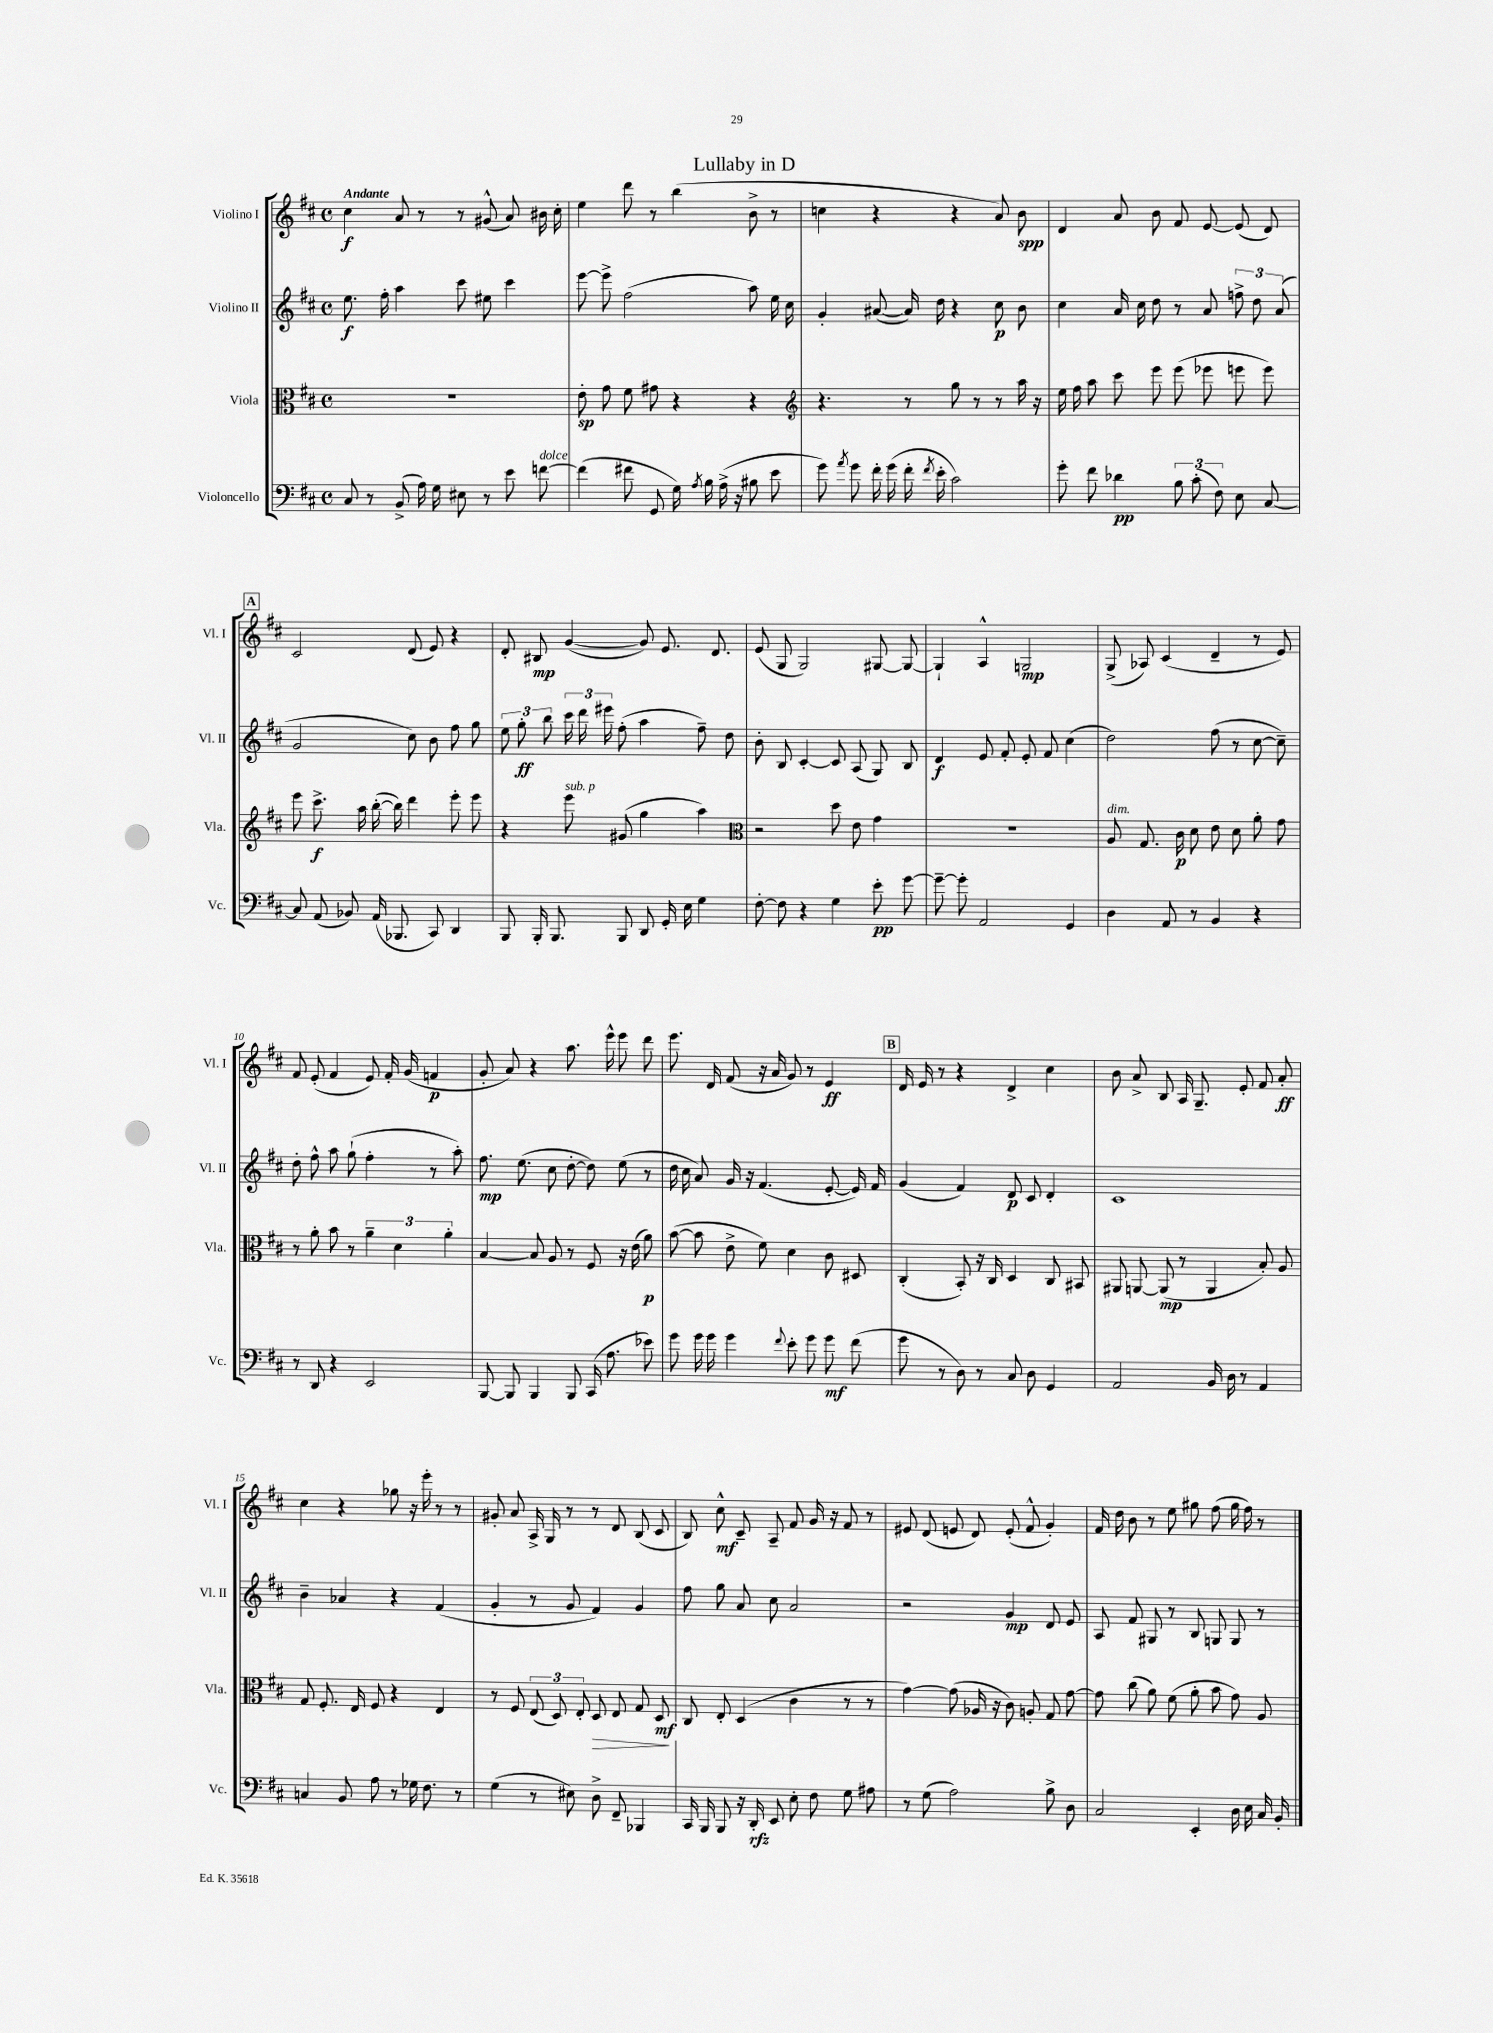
\header { title = "Lullaby in D" }
<<
\new StaffGroup <<
\new Staff = "s0" \with { instrumentName = "Violino I" shortInstrumentName = "Vl. I" } {
    \clef treble \key d \major \defaultTimeSignature \time 4/4 \tempo "Andante"
    \autoBeamOff cis''4\f a'8 r8 r8 gis'8-^( a'8) bis'16 cis''16-. |
    e''4 d'''8 r8 b''4( b'8-> r8 |
    c''4 r4 r4 a'8) b'8\spp |
    d'4 a'8 b'8 fis'8 e'8~ e'8( d'8) |
    \mark \markup { \box "A" } cis'2 d'8( e'8) r4 |
    d'8-. bis8\mp g'4~( g'8) e'8. d'8. |
    e'8( g8 g2) gis8~ gis8~ |
    gis4-! a4-^ g2\mp |
    g8->( aes8) cis'4( d'4-- r8 e'8) |
    fis'8 e'8-.( fis'4 e'8) fis'16-. g'16( f'4\p |
    g'8-. a'8) r4 a''8. e'''16-^ e'''8 d'''8 |
    e'''8. d'16 fis'8( r16 a'16 g'8) r8 e'4\ff |
    \mark \markup { \box "B" } d'16 e'16 r8 r4 d'4-> cis''4 |
    b'8 a'8-> b8 a16 g8.-- e'8-. fis'8 a'8-.\ff |
    cis''4 r4 ges''8 r16 e'''16-. r8 r8 |
    gis'8-. a'8 a16-> g16 r8 r8 d'8 b8( cis'8 |
    b8) cis''8-^\mf cis'8-- a8-- fis'8 g'16 r16 fis'8 r8 |
    eis'8 d'8( e'8 d'8) e'8-.( fis'8-^ g'4-.) |
    fis'16 d''16 b'8 r8 e''8 gis''8 fis''8( gis''16 fis''16) r8 \bar "|." |
}
\new Staff = "s1" \with { instrumentName = "Violino II" shortInstrumentName = "Vl. II" } {
    \clef treble \key d \major \defaultTimeSignature \time 4/4
    \autoBeamOff e''8.\f fis''16-. a''4 cis'''8 eis''8 cis'''4 |
    e'''8~ e'''8-> fis''2( a''8) e''16 cis''16 |
    g'4-. ais'8~( ais'16) d''16 r4 cis''8\p b'8 |
    cis''4 a'16 cis''16 d''8 r8 a'8 \tuplet 3/2 { f''8-> d''8 a'8( } |
    \mark \markup { \box "A" } g'2 cis''8) b'8 fis''8 g''8 |
    \tuplet 3/2 { e''8 g''8-.\ff b''8 } \tuplet 3/2 { cis'''16 d'''16 eis'''16 } fis''8-.( a''4 fis''8--) d''8 |
    b'8-. b8 cis'4~-. cis'8 a8( g8) b8 |
    d'4\f e'8 fis'8-. e'8-. fis'8 cis''4( |
    d''2) fis''8( r8 cis''8~ cis''8--) |
    d''8-. fis''8-^ a''8 g''8-!( fis''4-. r8 a''8-.) |
    fis''8.\mp e''8.( cis''8 d''8~-. d''8) e''8( r8 |
    d''16 cis''16 a'8) g'16 r16 fis'4.( e'8~-. e'16) fis'16 |
    \mark \markup { \box "B" } g'4( fis'4) d'8\p cis'8 d'4-. |
    cis'1 |
    b'4-- aes'4 r4 fis'4( |
    g'4-. r8 g'8 fis'4) g'4 |
    fis''8 g''8 a'8 cis''8 a'2 |
    r2 g'4\mp d'8 e'8 |
    a8 fis'8 gis8 r8 b8 g8 g8 r8 \bar "|." |
}
\new Staff = "s2" \with { instrumentName = "Viola" shortInstrumentName = "Vla." } {
    \clef alto \key d \major \defaultTimeSignature \time 4/4
    \autoBeamOff R1 |
    e'8-.\sp g'8 fis'8 gis'8 r4 r4 |
    \clef treble r4. r8 g''8 r8 r8 a''16 r16 |
    e''16 fis''16 a''8 cis'''8 e'''8 e'''8( ees'''8 e'''8 e'''8) |
    \mark \markup { \box "A" } e'''8 cis'''8.->\f a''16 b''16~-.( b''16) d'''4 e'''8-. e'''8 |
    r4 e'''8^\markup { \italic "sub. p" } gis'8( g''4 a''4) |
    \clef alto r2 d''8 e'8 g'4 |
    R1 |
    a8^\markup { \italic "dim." } g8. cis'16\p d'8 e'8 d'8 a'8-. g'8 |
    r8 a'8-. b'8 r8 \tuplet 3/2 { a'4-- d'4 a'4-. } |
    b4~ b8 a8 r8 fis8 r16 e'16( a'8\p) |
    b'8~( b'8 e'8-> fis'8) d'4 cis'8 dis8 |
    \mark \markup { \box "B" } cis4-.( b,8-.) r16 cis16 d4 cis8 bis,8 |
    ais,8 a,8~ a,8\mp( r8 a,4 b8-.) a8 |
    g8 fis8.-. e16 fis8 r4 e4 |
    r8 fis8 \tuplet 3/2 { e8( d8) e8-. } d8\> e8 g8 d8\mf\! |
    cis8 e8-. d4( cis'4 r8 r8 |
    g'4~) g'8( aes16 r16 cis'8) a8-. g8 g'8~ |
    g'8 cis''8( a'8) fis'8( a'8-. b'8 g'8) a8 \bar "|." |
}
\new Staff = "s3" \with { instrumentName = "Violoncello" shortInstrumentName = "Vc." } {
    \clef bass \key d \major \defaultTimeSignature \time 4/4
    \autoBeamOff cis8 r8 b,8->( a16) g16 eis8 r8 e'8 f'8~^\markup { \italic "dolce" } |
    f'4( fis'8 g,8 g16) \acciaccatura { a8 } b16 a16->( r16 bis8 e'8 |
    g'8) \acciaccatura { a'8 } g'8 fis'16-. g'16( fis'16-. \acciaccatura { fis'8 } e'16-. cis'2) |
    g'8-. fis'8 des'4\pp \tuplet 3/2 { b8 cis'8-.( fis8) } e8 cis8~ |
    \mark \markup { \box "A" } cis8 a,8( bes,8) a,16( bes,,8. cis,8) d,4 |
    b,,8 b,,16-. b,,8. b,,8 d,8 g,16-. e16 g4 |
    fis8~-. fis8 r4 g4 e'8-.\pp g'8~ |
    g'8~-- g'8-. a,2 g,4 |
    d4 a,8 r8 b,4 r4 |
    r8 d,8 r4 e,2 |
    b,,8~ b,,8 b,,4 b,,8 cis,16( a8. ees'8) |
    g'8 g'16 g'16 g'4 \appoggiatura { fis'8 } e'8-. g'8 g'8\mf fis'8( |
    \mark \markup { \box "B" } g'8 r8 d8) r8 cis8 d8 g,4 |
    a,2 b,16 d16 r8 a,4 |
    c4 b,8 a8 r8 ges16 fis8. r8 |
    g4( r8 eis8) d8-> fis,8-- bes,,4 |
    cis,16 b,,16 b,,8 r16 d,16-.\rfz e,8 e8-. fis8 g8 ais8 |
    r8 g8( a2) b8-> d8 |
    cis2 e,4-. d16 e16 cis16 b,16-. \bar "|." |
}
>>
>>
